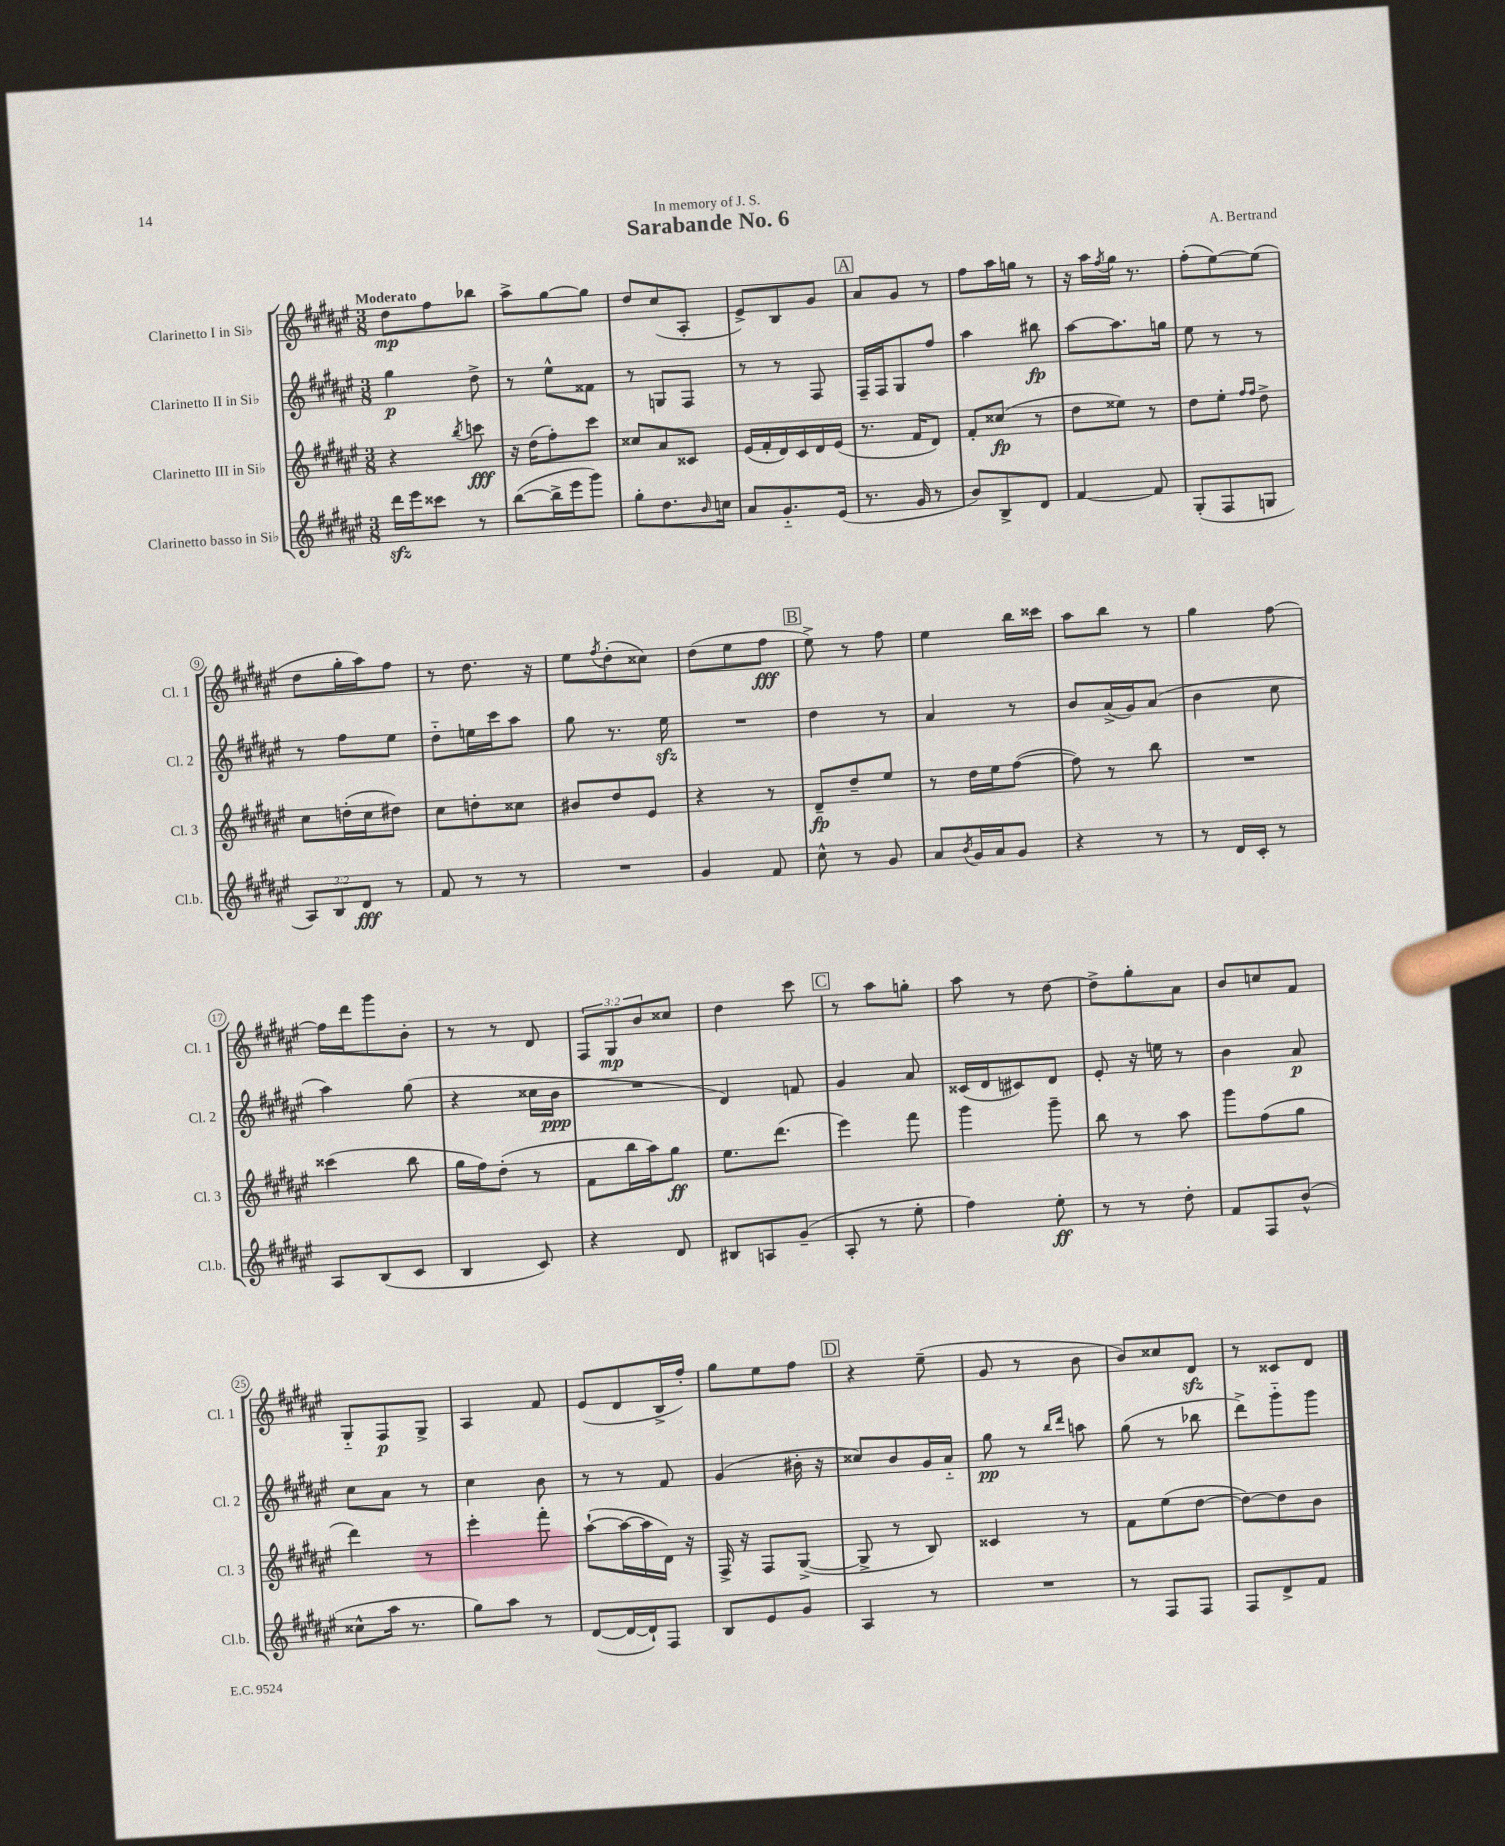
\header { title = "Sarabande No. 6" composer = "A. Bertrand" dedication = "In memory of J. S." }
<<
\new StaffGroup <<
\new Staff = "s0" \with { instrumentName = "Clarinetto I in Sib" shortInstrumentName = "Cl. 1" } {
    \clef treble \key fis \major \numericTimeSignature \time 3/8 \override Staff.TupletNumber.text = #tuplet-number::calc-fraction-text \tempo "Moderato"
    dis''8\mp fis''8 bes''8 |
    ais''8-> gis''8~ gis''8 |
    dis''8 cis''8( ais8-. |
    eis'8->) b8 gis'8 |
    \mark \markup { \box "A" } ais'8 gis'8 r8 |
    fis''8 ais''16 g''16 r8 |
    r16 ais''16 \acciaccatura { fis''8 } gis''16 r8. |
    fis''8-.( eis''8~) eis''8( |
    dis''8 gis''16-. ais''16) fis''8 |
    r8 dis''8. r16 |
    eis''8 \acciaccatura { fis''8 } dis''8-.( cisis''8) |
    dis''8( eis''8 fis''8\fff |
    \mark \markup { \box "B" } eis''8->) r8 fis''8 |
    eis''4 b''16 cisis'''16 |
    ais''8 b''8 r8 |
    gis''4 fis''8~ |
    fis''16 dis'''16 gis'''8 b'8-. |
    r8 r8 dis'8 |
    \tuplet 3/2 { fis8 gis8\mp b'8 } cisis''8 |
    dis''4 cis'''8 |
    \mark \markup { \box "C" } r8 ais''8 g''8-. |
    ais''8 r8 dis''8~ |
    dis''8-> gis''8-. ais'8 |
    b'8 c''8 fis'8 |
    gis8-_ fis8\p gis8-> |
    ais4 fis'8 |
    eis'8( dis'8 b16-> fis''16-.) |
    gis''8 eis''8 fis''8 |
    \mark \markup { \box "D" } r4 eis''8--( |
    gis'8 r8 b'8 |
    b'8) cisis''8 dis'8\sfz |
    r8 cisis'8 dis'8 \bar "|." |
}
\new Staff = "s1" \with { instrumentName = "Clarinetto II in Sib" shortInstrumentName = "Cl. 2" } {
    \clef treble \key fis \major \numericTimeSignature \time 3/8
    gis''4\p dis''8-> |
    r8 eis''8-^ fisis'8 |
    r8 g8 fis8 |
    r8 r8 fis8 |
    \mark \markup { \box "A" } fis16-- fis16 gis8 fis''8 |
    ais''4 bis''8\fp |
    ais''8~ ais''8. g''16 |
    eis''8 r8 r8 |
    r8 fis''8 eis''8 |
    dis''8-_ e''16 cis'''16 ais''8 |
    gis''8 r8. eis''16\sfz |
    R4. |
    \mark \markup { \box "B" } dis''4 r8 |
    ais'4 r8 |
    b'8 ais'16->( gis'16) ais'8( |
    b'4 cis''8 |
    ais''4) gis''8( |
    r4 cisis''16 b'16\ppp |
    R4. |
    dis'4) f'8 |
    \mark \markup { \box "C" } gis'4 ais'8 |
    cisis'16( dis'16 cis'8) dis'8 |
    eis'8-. r16 e''16 r8 |
    b'4 ais'8\p |
    cis''8 ais'8 r8 |
    cis''4 b'8 |
    r8 r8 fis'8 |
    gis'4( bis'16-. r16 |
    \mark \markup { \box "D" } cisis''8) b'8 gis'16 ais'16-_ |
    gis''8\pp r8 \grace { b''16 dis'''16 } a''8 |
    gis''8( r8 bes''8 |
    dis'''8->) gis'''8-_ gis'''8 \bar "|." |
}
\new Staff = "s2" \with { instrumentName = "Clarinetto III in Sib" shortInstrumentName = "Cl. 3" } {
    \clef treble \key fis \major \numericTimeSignature \time 3/8
    r4 \acciaccatura { b''8 } c'''8\fff |
    r16 dis''16( fis''8-.) cis'''8 |
    cisis''8 ais'8 cisis'8 |
    eis'16( fis'16-. dis'16) cis'16 dis'16 eis'16( |
    \mark \markup { \box "A" } r8. fis'16 dis'8) |
    fis'8-. cisis''8\fp( r8 |
    dis''8 eisis''8) r8 |
    dis''8 eis''8-. \grace { fis''16 fis''16 } dis''8-> |
    cis''8 d''16-.( cis''16 dis''8) |
    cis''8 d''8-. cisis''8 |
    bis'8 dis''8 eis'8 |
    r4 r8 |
    \mark \markup { \box "B" } dis'8--\fp dis''8-- eis''8 |
    r8 dis''16 eis''16 fis''8~( |
    fis''8) r8 b''8 |
    R4. |
    cisis'''4( b''8 |
    gis''16 fis''16) dis''8-.( r8 |
    fis'8 b''16 ais''16) gis''8\ff |
    eis''8. dis'''8.( |
    \mark \markup { \box "C" } eis'''4) fis'''8 |
    gis'''4 gis'''8-- |
    b''8 r8 ais''8 |
    gis'''8 fis''8( gis''8 |
    dis'''4) r8 |
    eis'''4-. fis'''8-. |
    ais''8~-!( ais''16~ ais''16 dis'16) r16 |
    fis16-> r16 fis8 gis8~->( |
    \mark \markup { \box "D" } gis8-> r8 b8) |
    cisis'4 r8 |
    fis'8 eis''8( dis''8~ |
    dis''8~) dis''8 b'8 \bar "|." |
}
\new Staff = "s3" \with { instrumentName = "Clarinetto basso in Sib" shortInstrumentName = "Cl.b." } {
    \clef treble \key fis \major \numericTimeSignature \time 3/8 \override Staff.TupletNumber.text = #tuplet-number::calc-fraction-text
    dis'''16\sfz eis'''16 cisis'''8 r8 |
    b''8~( b''16-> eis'''16 gis'''8) |
    gis''8-. dis''8. \grace { b'16 } c''16 |
    ais'8 gis'8.-_ eis'16( |
    \mark \markup { \box "A" } r8. gis'16 r8 |
    b'8) b8-> dis'8 |
    fis'4~ fis'8 |
    gis8-.( fis8 g8 |
    \tuplet 3/2 { ais8) b8 dis'8\fff } r8 |
    fis'8 r8 r8 |
    R4. |
    gis'4 fis'8 |
    \mark \markup { \box "B" } cis''8-^ r8 gis'8 |
    ais'8 \acciaccatura { b'8 } gis'16 ais'16 gis'8 |
    r4 r8 |
    r8 dis'16 cis'16-. r8 |
    ais8 b8( cis'8 |
    b4 cis'8) |
    r4 dis'8 |
    bis8 a8 gis'8--( |
    \mark \markup { \box "C" } ais8-. r8 eis''8-. |
    fis''4) eis''8-.\ff |
    r8 r8 dis''8-. |
    fis'8 fis8 b'8-^( |
    cisis''8-^ ais''16 r8. |
    gis''8) ais''8 r8 |
    dis'8~( dis'16~ dis'16-!) fis8 |
    b8 eis'8 gis'8 |
    \mark \markup { \box "D" } ais4 r8 |
    R4. |
    r8 fis8 fis8 |
    fis8 dis'8-> fis'8 \bar "|." |
}
>>
>>
\layout { \context { \Score \override BarNumber.stencil = #(make-stencil-circler 0.1 0.3 ly:text-interface::print) } }
